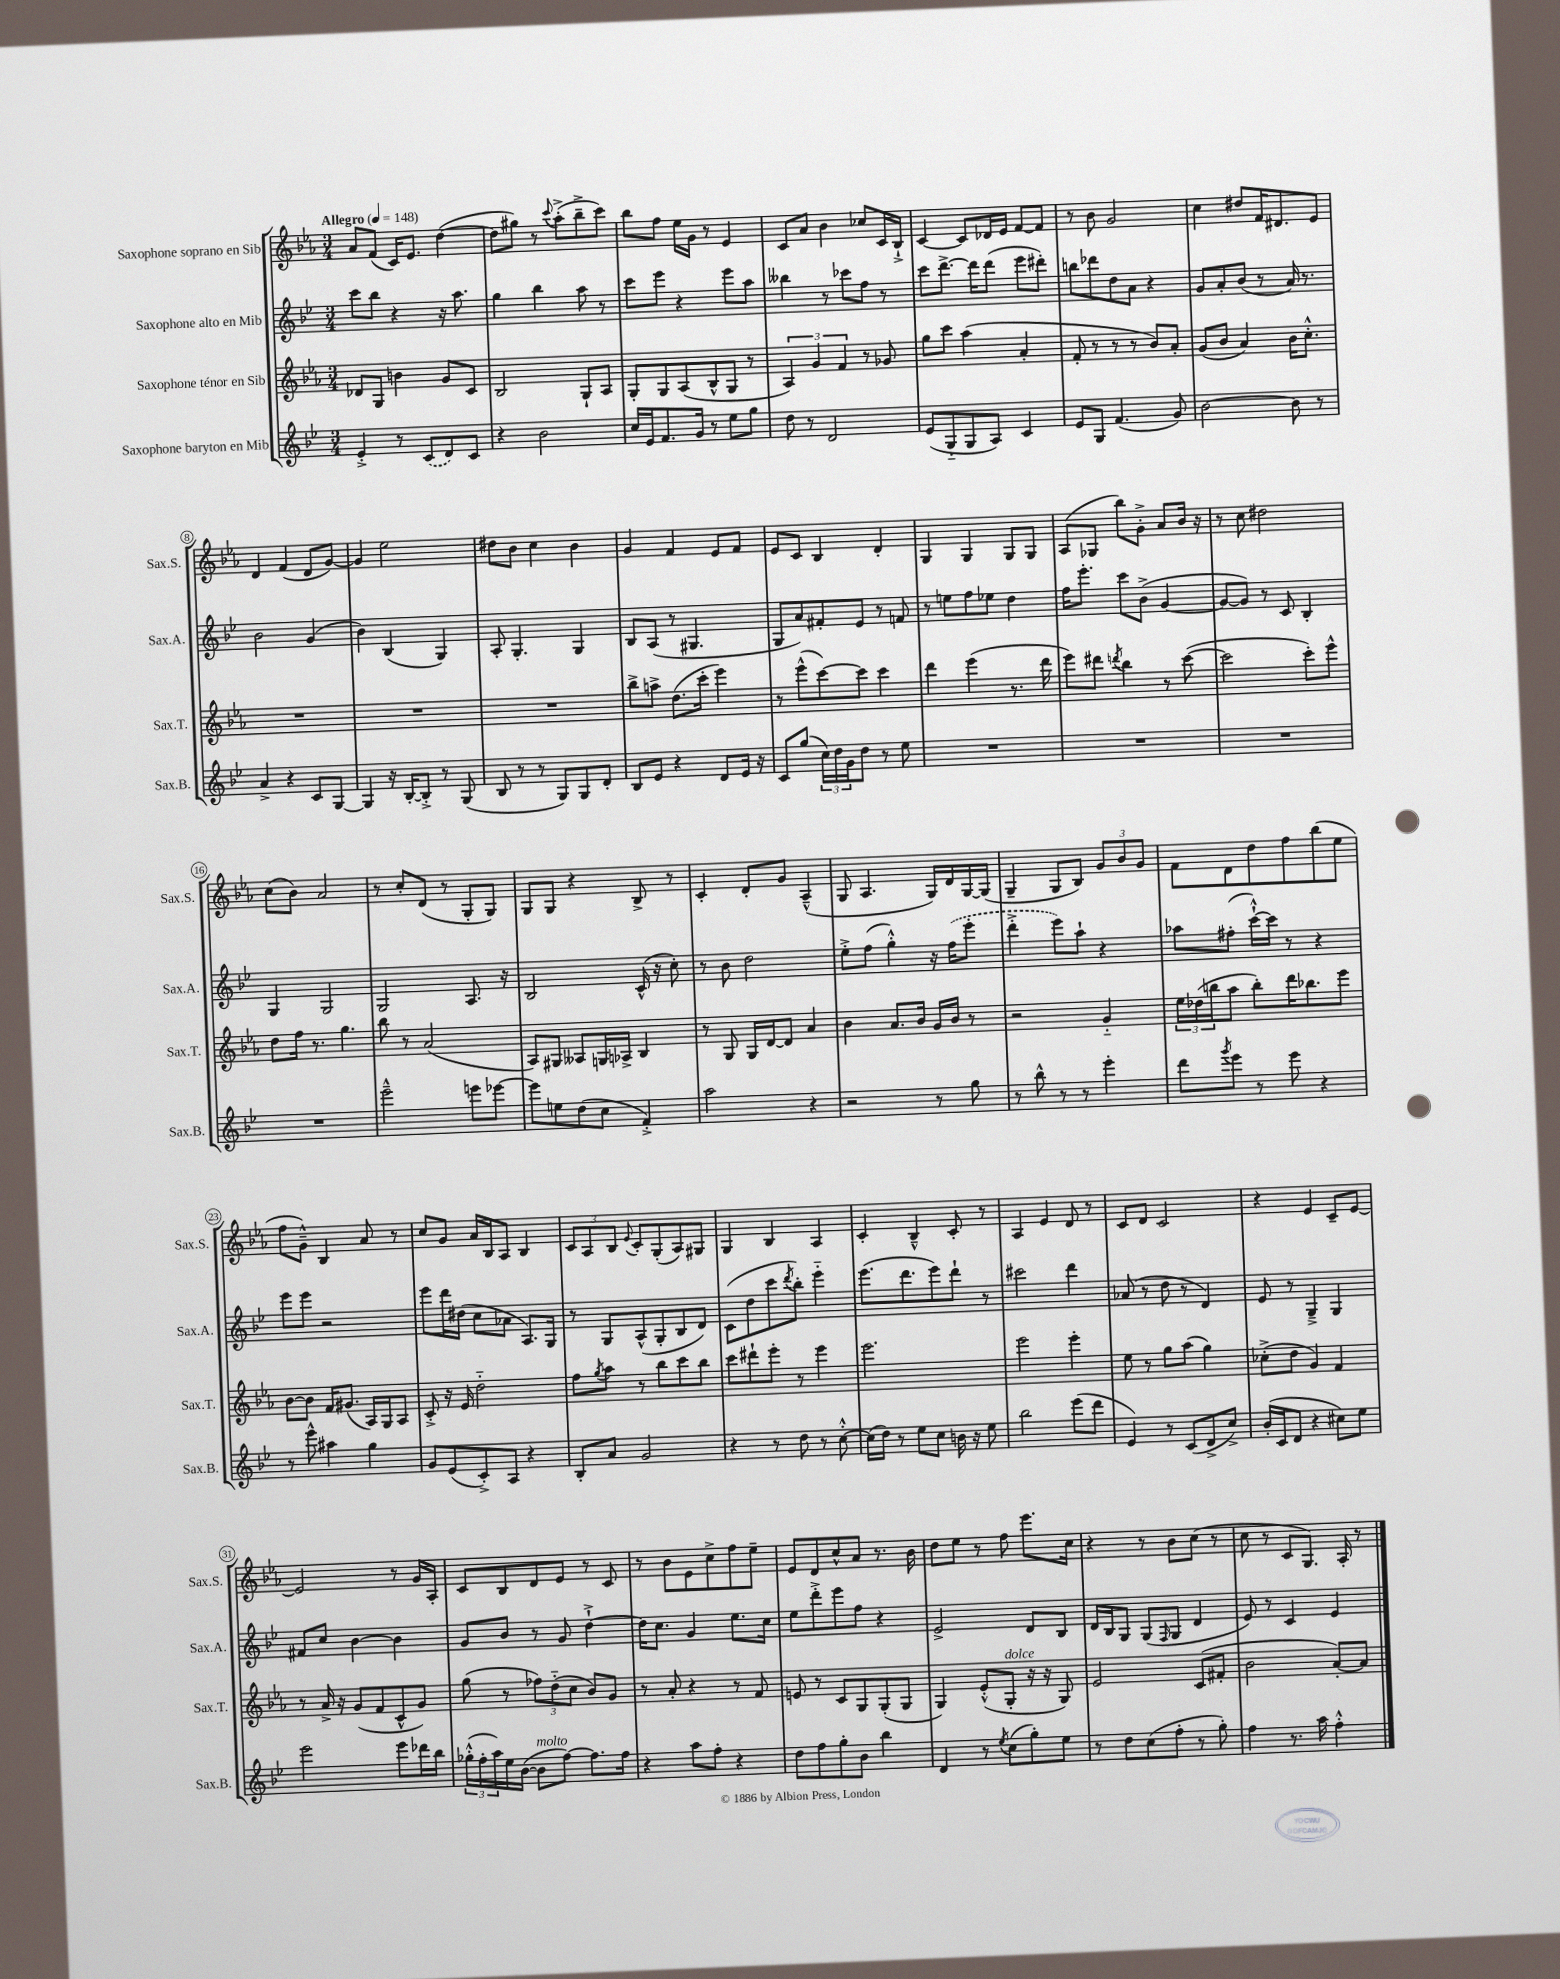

**kern	**kern	**kern	**kern
*part4	*part3	*part2	*part1
*staff4	*staff3	*staff2	*staff1
*I"Saxophone baryton en Mib	*I"Saxophone ténor en Sib	*I"Saxophone alto en Mib	*I"Saxophone soprano en Sib
*I'Sax.B.	*I'Sax.T.	*I'Sax.A.	*I'Sax.S.
*clefG2	*clefG2	*clefG2	*clefG2
*k[b-e-]	*k[b-e-a-]	*k[b-e-]	*k[b-e-a-]
*M3/4	*M3/4	*M3/4	*M3/4
*MM148	*MM148	*MM148	*MM148
=1	=1	=1	=1
!	!	!	!LO:TX:a:B:t=Allegro
4e-'^/	8d-X/L	8ccc\L	8a-/L
.	8G/J	8bb-\J	(8f/J
8r	4bn\	4r	16c/KL)
.	.	.	8.e-/J
(8c/L	.	.	.
8d/)	8g/L	16r	([4dd\
.	.	8.aa\	.
8c/J	8c/J	.	.
=2	=2	=2	=2
4r	2B-/	4gg\	8dd\L]
.	.	.	8gg#X\J)
2b-\	.	4bb-\	8r
.	.	.	8qqccc/
.	.	.	(8aa-'^\L
.	8G`/L	8aa\	8bb-~^\
.	8A-/J	8r	8ccc\J)
=3	=3	=3	=3
16cc/LL	8G'/L	8ccc\L	8bb-\L
16e-/J	.	.	.
8.f/	8G/	8eee-\J	8ff\J
.	(8A-/	4r	16ee-\LL
16g/Jk	.	.	16g\JJ
8r	8B-^^/	.	8r
8ee-\L	8G/J	8eee-\L	4e-/
8gg\J	8r	8aa\J	.
=4	=4	=4	=4
8dd\	6A-/)	4bb--X\	8c/L
8r	.	.	8a-/J
.	6g/	.	.
2d/	.	8r	4b-\
.	6f/	.	.
.	.	8ccc-X\L	.
.	8r	8ff\J	8cc-X/L
.	8g-X/	8r	16c/L
.	.	.	16B-`^/JJ
=5	=5	=5	=5
(8e-/L	8gg\L	8ccc\L	[4c/
8G/	8ccc\J	[8.ddd^\J	.
8G/	(4aa-\	.	8c/L]
.	.	16ddd\KL]	.
8A/J)	.	(8ddd\J	16d-X/L
.	.	.	16e-/JJ
4c/	4a-'/	8eee-\L	[8f/L
.	.	8ddd#X'\J)	8f/J]
=6	=6	=6	=6
8e-/L	8f'/	8bbn\L	8r
8G/J	8r	8ddd-X\	8b-\
(4.f/	8r	8dd\	2g/
.	8r	8a\J	.
.	8b-/L)	4r	.
8g/)	8a-'/J	.	.
=7	=7	=7	=7
[2b-\	(8g/L	8g/L	4cc\
.	8b-/J	8a'/	.
.	4a-/)	(8b-/J	8dd#X/L
.	.	8r	16f/K
.	.	.	8.d#X/
8b-\]	16b-\KL	16a/)	.
.	8.cc'^^\J	8.r	.
8r	.	.	8e-/J
!!LO:LB:g=z
=8	=8	=8	=8
4a^/	2.r	2b-\	4d/
4r	.	.	(4f/
8c/L	.	(4g/	8d/L
[8G/J	.	.	[8g/J)
=9	=9	=9	=9
4G/]	2.r	4b-\)	4g/]
16r	.	(4B-/	2ee-\
[16B-'/KL	.	.	.
8B-'^/J]	.	.	.
8r	.	4G/)	.
(8G/	.	.	.
=10	=10	=10	=10
8B-/	2.r	8A'/	8dd#X\L
8r	.	4.G'/	8b-\J
8r	.	.	4cc\
8G/L)	.	.	.
8G/	.	4G/	4b-\
8d'/J	.	.	.
=11	=11	=11	=11
8B-/L	8bb-^\L	8B-/L	4g/
8e-/J	8aan^\J	(8A/J	.
4r	(8.dd\L	8r	4f/
.	.	4.G#X/	.
.	16ccc'\Jk	.	.
8d/L	4eee-\)	.	8e-/L
16e-/Jk	.	.	8f/J
16r	.	.	.
=12	=12	=12	=12
8c/L	8r	8G/L	8e-/L
(8gg/J	(8eee-^^\L	8a/)	8c/J
24cc\LL)	[8ccc\)	8f#X'/	4B-/
24dd\	.	.	.
24g\J	.	.	.
8dd\J	8ccc\J]	8e-/J	.
8r	4ccc\	8r	4d'/
8ee-\	.	8fn/	.
=13	=13	=13	=13
2.r	4ddd\	8r	4G/
.	.	8een\L	.
.	(4eee-\	8ff\	4G/
.	.	8ee-X\J	.
.	8.r	4dd\	8G/L
.	.	.	8G/J
.	16ddd\	.	.
=14	=14	=14	=14
2.r	8eee-\L)	16ff\KL	(8A-/L
.	.	8.eee-'\J	.
.	8ddd#X\J	.	8G-X/J
.	8qdddn/	.	.
.	4bb-\	8ccc\L	8bb-\L)
.	.	(8b-^\J	8g'^\J
.	8r	[4g/	8a-/L
.	([8ccc\	.	16b-/Jk
.	.	.	16r
=15	=15	=15	=15
2.r	2ccc\]	8g/L_	8r
.	.	8g/J])	8cc\
.	.	8r	2dd#X\
.	.	8c/	.
.	8ccc'\L)	4B-'/	.
.	8eee-^^\J	.	.
!!LO:LB:g=z
=16	=16	=16	=16
2.r	8dd\L	4G/	(8cc\L
.	16ff\Jk	.	8b-\J)
.	8.r	.	.
.	.	2G/	2a-/
.	4.gg\	.	.
=17	=17	=17	=17
2eee-~^^\	8bb-\	2G/	8r
.	8r	.	8cc'/L
.	(2a-/	.	(8d/J
.	.	.	8r
8eeen\L	.	8.A/	8G'/L
[8eee-X\J	.	.	8G/J)
.	.	16r	.
=18	=18	=18	=18
8eee-\L]	8A-/L)	2B-/	8G/L
8een\	8G#X/J	.	8G/J
(8dd\	8A--X/L	.	4r
8cc\J	16Gn/L	.	.
.	16A-X^/JJ	.	.
4f'^/)	4B-/	(16c^^/	8B-^/
.	.	16r	.
.	.	8cc'\)	8r
=19	=19	=19	=19
2aa\	8r	8r	4c'/
.	8G/	8b-\	.
.	16G/LL	2dd\	8d'/L
.	[16d/J	.	.
.	8d/J]	.	8g/J
4r	4a-/	.	(4A-~^^/
=20	=20	=20	=20
2r	4b-\	8ee-'^\L	8G/
.	.	(8ff\J	4.A-/
.	8.a-/L	4gg'^^\)	.
.	16b-/Jk	.	.
8r	16g/LL	16r	16G/LL)
.	16b-/JJ	(16ff\KL	16d/
8gg\	8r	8eee-'\J	[16G/
.	.	.	(16G/JJ]
=21	=21	=21	=21
8r	2r	4ddd'^\	4G~/
8bb-^^\	.	.	.
8r	.	8eee-\L)	8G/L
8r	.	8aa`\J	8B-/J)
4eee-'\	4g/	4r	12g/L
.	.	.	12b-/
.	.	.	12g/J
=22	=22	=22	=22
8ddd\L	24ee-\LL	8aa-X\L	8f\L
.	(24dd-X\	.	.
.	24bbn\J	.	.
8qggg/	.	.	.
8eee-\J	8aa-\J	(8ff#X'\J	8d\
8r	8bb'\L)	[16ccc`^^\LL)	8dd\
.	.	16ccc\JJ]	.
8eee-\	16ddd\K	8r	8ff\
.	8.bb-X\	.	.
4r	.	4r	(8bb-\
.	8eee-\J	.	8ee-\J
!!LO:LB:g=z
=23	=23	=23	=23
8r	[8b-\L	8eee-\L	8ff\L
8eee-^^\	8b-\J]	8eee-\J	8g~^^\J)
4aa#X\	16f/KL	2r	4B-/
.	(8.g#X/J	.	.
4gg\	16A-/LL)	.	8a-/
.	16G/J	.	.
.	8A-/J	.	8r
=24	=24	=24	=24
8g/L	8c'^/	8eee-\L	8cc/L
(8e-/	16r	16ddd\L	8g/J
.	16e-/	(16dd#X\JJ	.
8c'^/)	2dd\	8cc\L	16a-/LL
.	.	.	16B-/J
8A/J	.	8a-X\J	8A-/J
4r	.	8.A/L)	4B-/
.	.	16G/Jk	.
=25	=25	=25	=25
8B-'/L	8ff\L	8r	12c/L
.	.	.	12A-/
.	8qgg/	.	.
8a/J	8aa-\J	8G/L	.
.	.	.	12B-/J
.	.	.	8qqe-/
2g/	8r	(8A^^/	8c'/L
.	8bb-\L	8G'/	(8G'/
.	8ccc\	8B-/	8A-/)
.	8bb-\J	8d/J)	8G#X/J
=26	=26	=26	=26
4r	8ccc\L	(8c\L	4G/
.	8ddd#X`\	8dd\	.
8r	8eee-'\J	8ccc\	4B-/
.	.	8qddd/	.
8dd\	8r	8bb-'\J)	.
8r	4eee-\	4eee-\	4A-/
[8cc'^^\	.	.	.
=27	=27	=27	=27
(16cc\LL]	2.eee-\	(8.eee-\L	4c'/
16dd\JJ)	.	.	.
8r	.	.	.
.	.	8.ddd\	.
8ee-\L	.	.	4B-~^^/
8cc\J	.	8eee-\)	.
16bn\	.	8ddd`\J	8c'/
16r	.	.	.
8ee-\	.	8r	8r
=28	=28	=28	=28
2bb-\	2eee-\	2ccc#X\	4A-/
.	.	.	4e-/
(8eee-\L	4eee-'\	4ddd\	8d/
8ddd\J	.	.	8r
=29	=29	=29	=29
4e-/)	8ee-\	(8a-X/	8c/L
.	8r	8r	8d/J
8r	8gg\L	8dd\	2c/
(8c/L	(8aa-\J	8r	.
8d^/	4gg\)	4d/)	.
8cc^/J)	.	.	.
=30	=30	=30	=30
(16b-'/LL	(8cc-X'^\L	8e-/	4r
16c/J	.	.	.
8d/J	8dd\J	8r	.
4r	4g/)	4G~^/	4e-/
8cc#X\L)	4f/	4G/	8c~/L
8ee-\J	.	.	[8e-/J
!!LO:LB:g=z
=31	=31	=31	=31
2eee-\	8r	8f#X/L	2e-/]
.	16a-^/	8cc/J	.
.	16r	.	.
.	(8g/L	[4b-\	.
.	8f/	.	.
8eee-\L	8c^^/	4b-\]	8r
16ddd-X\L	8g/J)	.	16g/LL
16bb-\JJ	.	.	16A-'/JJ
=32	=32	=32	=32
(24gg-X'^^\LL	(8gg\	8g/L	8c/L
24ff'\	.	.	.
24aa\)	.	.	.
16ee-\	8r	8b-/J	8B-/
([16b-\JJ	.	.	.
!LO:TX:a:i:t=molto	!	!	!
8b-\L]	12ff-X\L)	8r	8d/
.	(12dd\	.	.
[8ff\J)	.	8g/	8e-/J
.	12cc\J	.	.
8.ff\L]	8b-/L)	[4dd`^\	8r
.	8g/J	.	8c/
16ff\Jk	.	.	.
=33	=33	=33	=33
4r	8r	16dd\KL]	8r
.	.	8.cc\J	.
.	8a-'/	.	8b-\L
8aa\L	4r	4g/	8e-\
8ff'\J	.	.	8cc^\
4r	8r	8.ee-\L	8ff\
.	8f/	.	8ee-~\J
.	.	16cc\Jk	.
=34	=34	=34	=34
8dd\L	8en/	8ee-\L	8e-/L
8ff\	8r	8ddd'^\	8d/
8gg'\	8c/L	8eee-\	8cc^^/
8b-\J	8G/	8ff\J	8a-/J
4bb-\	(8G'/	4r	8.r
.	8G/J	.	.
.	.	.	16b-\
=35	=35	=35	=35
4d/	4G/)	2e-^/	8dd\L
.	.	.	8ee-\J
8r	(8e-'^^/L	.	8r
8qee-/	.	.	.
!	!LO:TX:a:i:t=dolce	!	!
(8cc\L	8G'/J	.	8ff\
8gg'\)	16r	8d/L	8.eee-\L
.	16r	.	.
8ee-\J	8G/)	8B-/J	.
.	.	.	16cc\Jk
=36	=36	=36	=36
8r	2e-/	16d/LL	4r
.	.	16B-/J	.
8dd\L	.	8G/J	.
(8cc\	.	(8G/L	8r
.	.	16qqF/	.
8ff'\J	.	8G/J	8b-\L
8r	(8c/L	4d/	(8cc\J
8gg'\)	8f#X'/J	.	8r
=37	=37	=37	=37
4ff\	2b-\	8e-/)	8cc\
.	.	8r	8r
8.r	.	4c/	8c/L
.	.	.	8.G/J)
16aa\	.	.	.
4ff'^^\	[8a-'/L)	4e-/	.
.	.	.	16A-'/
.	8a-/J]	.	8r
==	==	==	==
*-	*-	*-	*-
